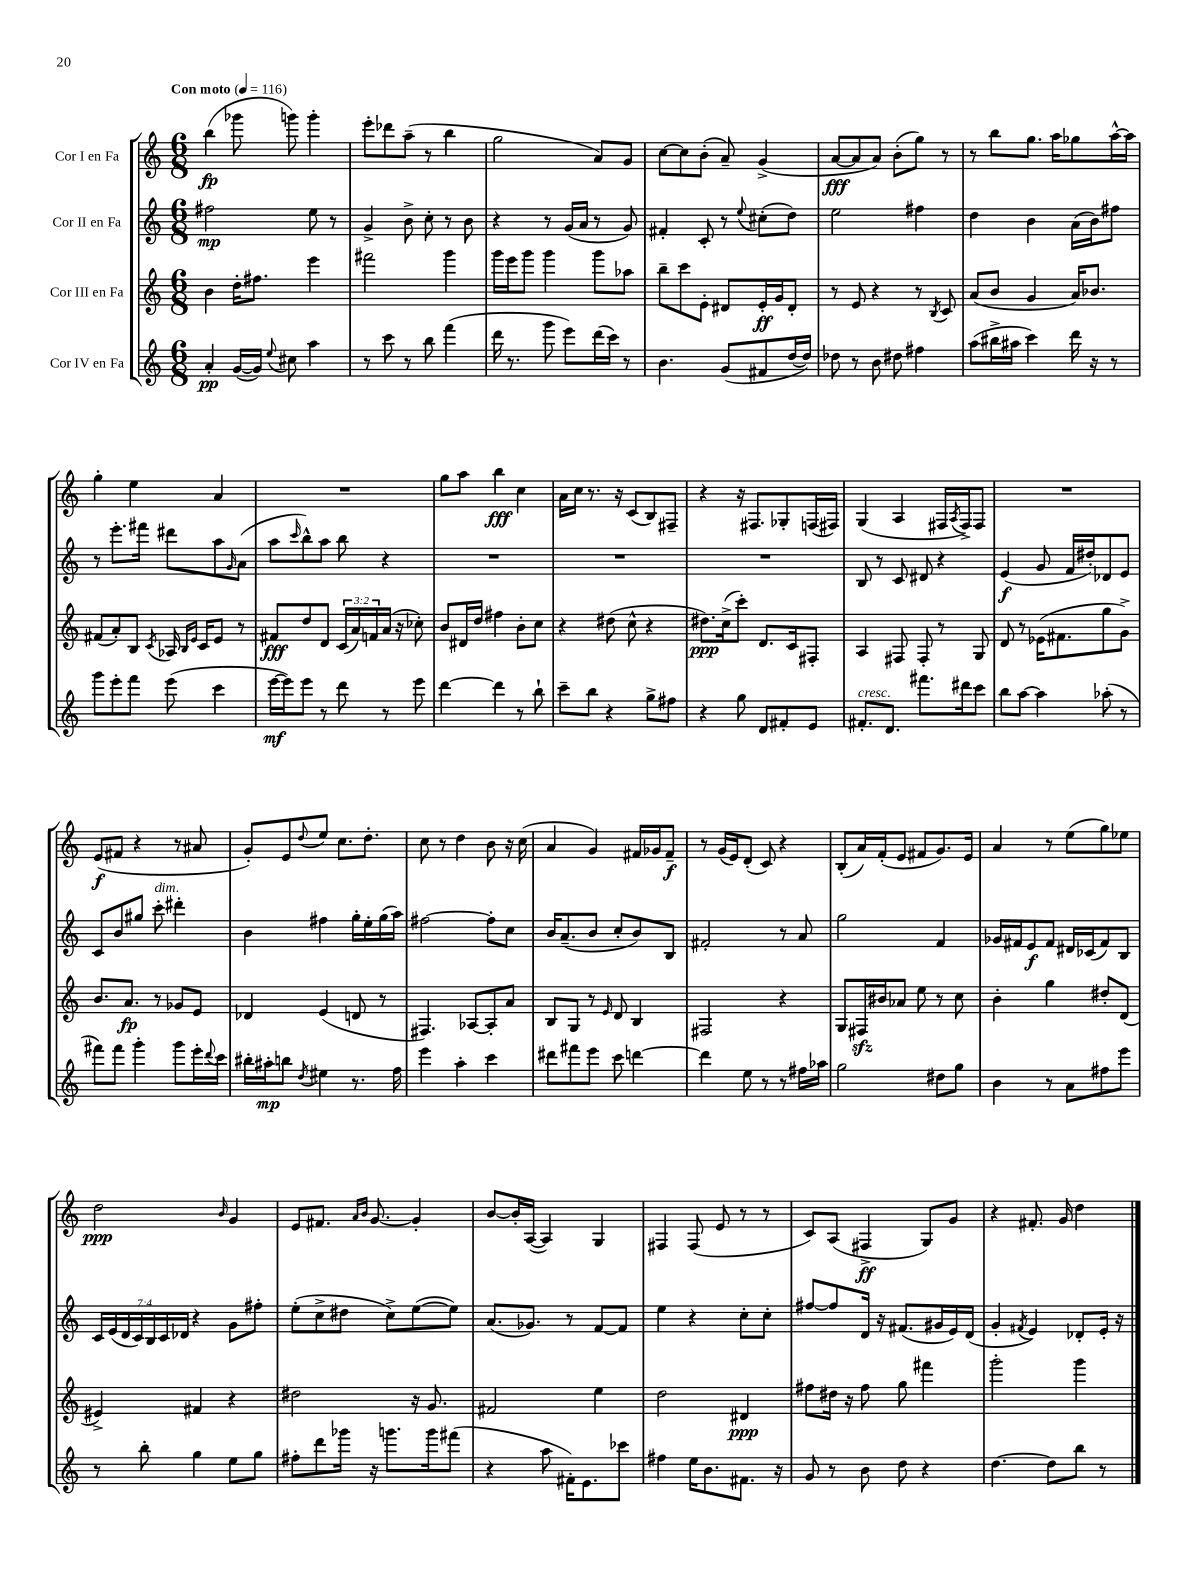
<<
\new StaffGroup <<
\new Staff = "s0" \with { instrumentName = "Cor I en Fa" } {
    \clef treble \key c \major \numericTimeSignature \time 6/8 \tempo "Con moto" 4 = 116
    b''4\fp( ges'''8 g'''8) g'''4-. |
    e'''8-. des'''8 a''8--( r8 b''4 |
    g''2 a'8) g'8 |
    c''8~ c''8 b'8-.( a'8--) g'4->( |
    a'8~\fff a'8 a'8) b'8-.( g''8) r8 |
    r8 b''8 g''8. a''16 ges''8 a''16~-^ a''16 |
    g''4-. e''4 a'4 |
    R2. |
    g''8 a''8 b''4\fff c''4 |
    a'16 c''16 r8. r16 c'8( b8) fis8-- |
    r4 r16 fis8. ges8-. f16( fis16) |
    g4( a4 fis16 \acciaccatura { a8 } fis16->) fis8 |
    R2. |
    e'8\f( fis'8 r4 r8 ais'8 |
    g'8-.) e'8 \appoggiatura { d''8 } e''8 c''8. d''8.-. |
    c''8 r8 d''4 b'8 r16 c''16( |
    a'4 g'4) fis'16 ges'16 fis'8--\f |
    r8 g'16( e'16) d'8-.( c'8) r4 |
    b8-.( a'16) f'16-.( e'8 fis'8 g'8.) e'16 |
    a'4 r8 e''8( g''8) ees''8 |
    d''2\ppp \grace { b'16 } g'4 |
    e'8 fis'8. \grace { a'16 b'16 } g'8.~ g'4-. |
    b'8~ b'16-. a16~( a4) g4 |
    fis4 fis8( e'8 r8 r8 |
    c'8) a8( fis4->\ff g8) g'8 |
    r4 fis'8.-. g'16 d''4 \bar "|." |
}
\new Staff = "s1" \with { instrumentName = "Cor II en Fa" } {
    \clef treble \key c \major \numericTimeSignature \time 6/8 \override Staff.TupletNumber.text = #tuplet-number::calc-fraction-text
    fis''2\mp e''8 r8 |
    g'4-> b'8-> c''8-. r8 b'8 |
    r4 r8 g'16( a'16 r8 g'8) |
    fis'4-. c'8-. r8 \appoggiatura { e''8 } cis''8-.( d''8) |
    e''2 fis''4 |
    d''4 b'4 a'16( b'16) fis''8 |
    r8 e'''8.-. fis'''16 dis'''8 a''8 \grace { g'16 } a'8( |
    a''8 \grace { c'''16 } b''8-^) a''8 b''8 r4 |
    R2. |
    R2. |
    R2. |
    b8 r8 c'8 dis'8 r4 |
    e'4\f( g'8 f'16 dis''16-.) des'8 e'8 |
    c'8 b'8 gis''8 c'''8-.^\markup { \italic "dim." } dis'''4-. |
    b'4 fis''4 g''16-. e''16-. g''16( a''16) |
    fis''2~ fis''8-. c''8 |
    b'16 a'8.--( b'8 c''8-. b'8) b8 |
    fis'2-. r8 a'8 |
    g''2 f'4 |
    ges'16 fis'16 e'8\f fis'8 dis'16 ces'16( fis'8) b8 |
    \tuplet 7/4 { c'16 e'16( d'16 c'16) b16 c'16 des'16 } r4 g'8 fis''8-. |
    e''8-.( c''8-> dis''8 c''8->) e''8~( e''8) |
    a'8.( ges'8.) r8 f'8~ f'8 |
    e''4 r4 c''8-. c''8-. |
    fis''8~ fis''8 d'16 r16 fis'8.( gis'16 e'16) d'16( |
    g'4-. \acciaccatura { fis'8 } e'4) des'8-. e'16-. r16 \bar "|." |
}
\new Staff = "s2" \with { instrumentName = "Cor III en Fa" } {
    \clef treble \key c \major \numericTimeSignature \time 6/8 \override Staff.TupletNumber.text = #tuplet-number::calc-fraction-text
    b'4 d''16-. fis''8. e'''4 |
    fis'''2 g'''4 |
    g'''16 e'''16 g'''8 g'''4 g'''8 aes''8 |
    b''8-- c'''8 e'8-. dis'8 e'16-.\ff g'16 dis'8-. |
    r8 e'8 r4 r8 \acciaccatura { b8 } c'8 |
    a'8( b'8 g'4 a'16) bes'8. |
    fis'8( a'8-.) b8 \acciaccatura { c'8 } aes16 \grace { b16 e'16 } c'16 e'8 r8 |
    fis'8\fff d''8 d'8 \tuplet 3/2 { c'16( a'16) f'16 } a'16( r16 ces''8-.) |
    b'8 dis'16 d''16 fis''4 b'8-. c''8 |
    r4 dis''8( c''8-^ r4 |
    dis''8.\ppp) c''16->( c'''8-.) d'8. c'16 fis8-. |
    a4 fis8 fis8-. r8 g8 |
    d'8 r8 ees'16( fis'8. g''8 g'8->) |
    b'8. a'8.\fp r8 ges'8 e'8 |
    des'4 e'4( d'8 r8 |
    fis4.) aes8~ aes8-. a'8 |
    b8 g8 r8 \grace { e'16 } d'8 b4 |
    fis2 r4 |
    g8 fis16\sfz bis'16 aes'8 e''8 r8 c''8 |
    b'4-. g''4 dis''8-. d'8( |
    eis'4->) fis'4 r4 |
    dis''2 r16 g'8. |
    fis'2 e''4 |
    d''2 dis'4\ppp |
    fis''8 dis''16 r16 fis''8 g''8 fis'''4 |
    g'''2-. g'''4 \bar "|." |
}
\new Staff = "s3" \with { instrumentName = "Cor IV en Fa" } {
    \clef treble \key c \major \numericTimeSignature \time 6/8
    a'4-.\pp g'16~( g'16) \appoggiatura { e''8 } cis''8 a''4 |
    r8 c'''8 r8 b''8 f'''4( |
    d'''16 r8. g'''8 e'''8) d'''16( c'''16) r8 |
    b'4. g'8( fis'8 d''16~ d''16) |
    des''8 r8 b'8 dis''8 fis''4 |
    a''8( bis''16-> ais''16 c'''4) d'''16 r16 r8 |
    g'''8 e'''8-. f'''8 e'''8( c'''4 |
    e'''16~\mf e'''16) e'''8 r8 d'''8 r8 e'''8 |
    d'''4~ d'''4 r8 b''8-! |
    c'''8-- b''8 r4 g''8-> fis''8 |
    r4 g''8 d'8 fis'8-. e'8 |
    fis'8.-.^\markup { \italic "cresc." } d'8. fis'''8. dis'''16 c'''8 |
    b''8 a''8~ a''4 aes''8-.( r8 |
    fis'''8) fis'''8 g'''4-. g'''8 e'''16-. \appoggiatura { d'''8 } c'''16 |
    bis''16-. ais''16-.\mp b''8 \acciaccatura { d''8 } eis''4 r8. f''16 |
    e'''4 a''4-. c'''4 |
    dis'''8 fis'''8 e'''8 c'''8 d'''4~ |
    d'''4 e''8 r8 r8 fis''16 aes''16 |
    g''2 dis''8 g''8 |
    b'4 r8 a'8 fis''8 e'''8 |
    r8 b''8-. g''4 e''8 g''8 |
    fis''8-. d'''8 ges'''16 r16 g'''8. g'''16 fis'''8( |
    r4 a''8 fis'16-.) e'8. ces'''8 |
    fis''4 e''16 b'8. fis'8. r16 |
    g'8 r8 b'8 d''8 r4 |
    d''4.~ d''8 b''8 r8 \bar "|." |
}
>>
>>
\layout { \context { \Score \remove "Bar_number_engraver" } }
